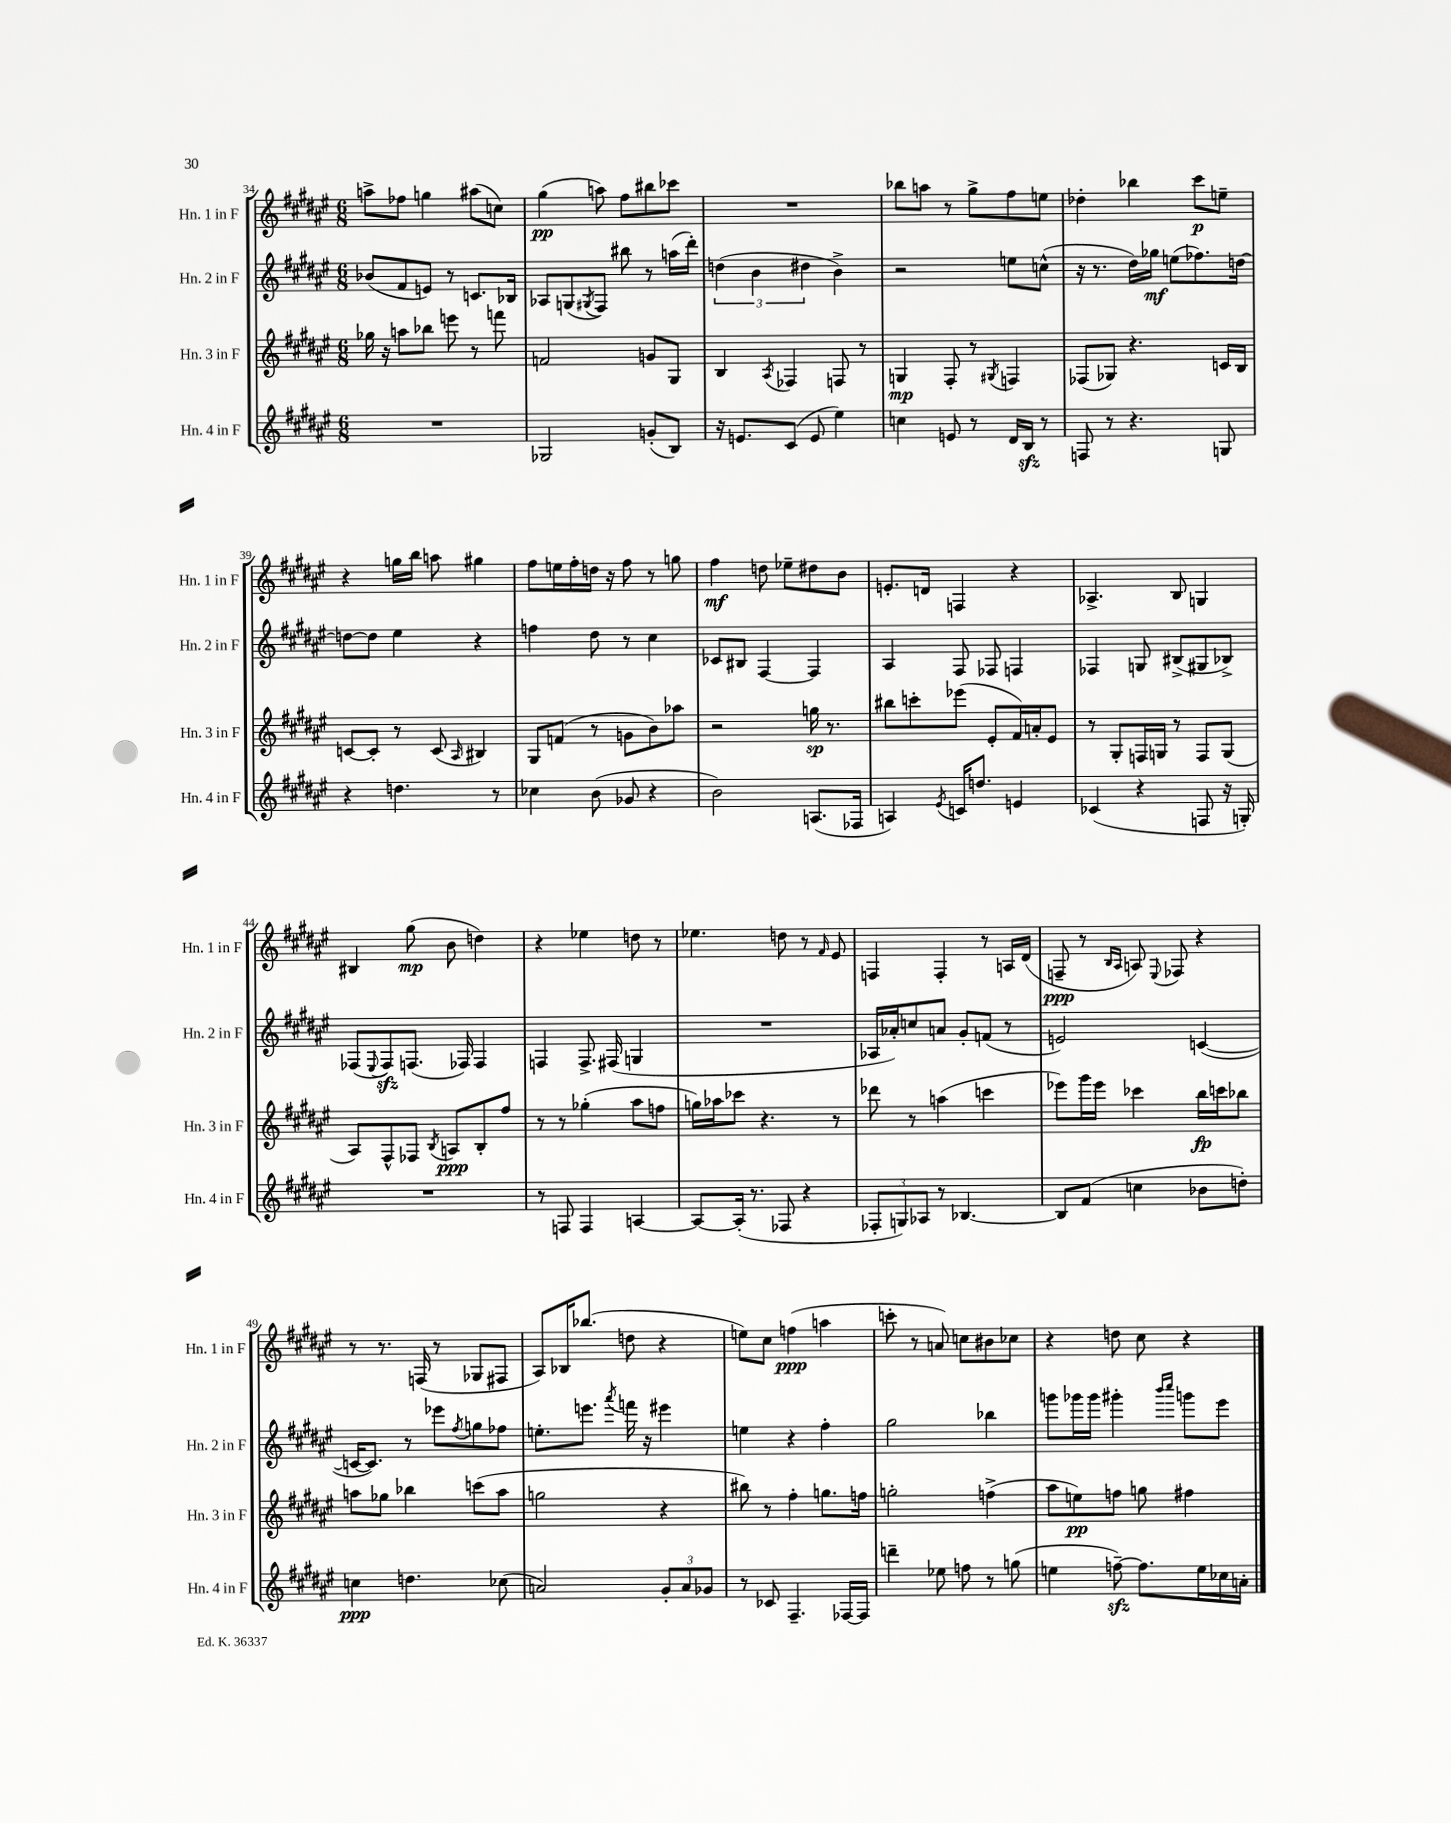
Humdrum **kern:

**kern	**kern	**kern	**kern
*staff4	*staff3	*staff2	*staff1
*clefG2	*clefG2	*clefG2	*clefG2
*k[f#c#g#d#a#e#]	*k[f#c#g#d#a#e#]	*k[f#c#g#d#a#e#]	*k[f#c#g#d#a#e#]
*M6/8	*M6/8	*M6/8	*M6/8
2.r	16gg-\	(8b-/L	8aa^\L
.	16r	.	.
.	8aa\L	8f#/	8ff-\J
.	8bb-\J	8e/J)	4gg\
.	8eee\	8r	.
.	8r	8.c/L	(8aa#\L
.	8fff\	.	8cc\J)
.	.	16B-/Jk	.
=	=	=	=
2G-/	2f/	8A-/L	(4gg#\
.	.	(8G/	.
.	.	8qG#/	.
.	.	8F#/J)	8aa\)
.	.	8bb#\	8ff#\L
(8g'/L	8g/L	8r	8bb#\
8B/J)	8G#/J	(16aa\LL	8ccc-\J
.	.	16ddd#'\JJ)	.
=	=	=	=
16r	4B/	(6dd\	2.r
8.e/L	.	.	.
.	.	6b\	.
.	8qA#/	.	.
(8c#/J	4F-/	.	.
.	.	6dd#\	.
8e/	.	.	.
4ee#\)	8F/	4b^\)	.
.	8r	.	.
=	=	=	=
4cc\	4G/	2r	8bb-\L
.	.	.	8aa\J
8e/	8F#'/	.	8r
8r	8r	.	8gg#^\L
.	8qG#/	.	.
16d#/LL	4F/	8ee\L	8ff#\
16B/JJ	.	.	.
8r	.	(8cc^^\J	8ee\J
=	=	=	=
8F/	(8F-/L	16r	4dd-'\
.	.	8.r	.
8r	8G-/J)	.	.
4.r	4.r	16dd#\LL)	4bb-\
.	.	16gg-\JJ	.
.	.	(8ee\L	.
.	.	8.ff-\)	8ccc#\L
8G/	16c/LL	.	8ee~\J
.	16B/JJ	[16dd\Jk	.
=	=	=	=
4r	[8c/L	8dd\_L	4r
.	8c'/]J	8dd\]J	.
4.dd\	8r	4ee#\	16gg\LL
.	.	.	16bb\JJ
.	(8c/	.	8aa\
.	16qqA#/	.	.
.	4B#/)	4r	4gg#\
8r	.	.	.
=	=	=	=
4cc-\	8G#/L	4ff\	8ff#\L
.	(8f/J	.	16ee\L
.	.	.	16ff#'\
(8b\	8r	8dd#\	16dd\JJ
.	.	.	16r
8g-/	8g\L	8r	8ff#\
4r	8b\)	4cc#\	8r
.	8aa-\J	.	8gg\
=	=	=	=
2b\)	2r	8c-/L	4ff#\
.	.	8B#/J	.
.	.	[4F#/	8dd\
.	.	.	8ee-~\L
(8.A/L	16gg\	4F#/]	8dd#\
.	8.r	.	.
.	.	.	8b\J
16F-/Jk	.	.	.
=	=	=	=
4A/)	8bb#\L	4A#/	8.e'/L
.	8ccc'\	.	.
.	.	.	16d/Jk
8qe#/	.	.	.
16c/LK	(8eee-\J	8F#/	4F/
8.dd/J	.	.	.
.	8e#'/L	8F-/	.
4e/	16f#/L)	4F/	4r
.	16a'/J	.	.
.	8e#/J	.	.
=	=	=	=
(4c-/	8r	4F-/	4.A-^/
.	8G#'/L	.	.
4r	16F/L	8G/	.
.	16G/JJ	.	.
.	8r	(8B#^/L	8B/
8F/	8F/L	8G#/	4G/
16r	(8G/J	8B-^/J)	.
16G'/)	.	.	.
=	=	=	=
2.r	8A#/L)	(8F-/L	4B#/
.	.	8qqE#/	.
.	8F#^^/	8F-/)	.
.	8F-/J	(8.F/J	(8gg#\
.	8qB/	.	.
.	8A/L	.	8b\
.	.	16F-/)	.
.	8B'/	4F-/	4dd\)
.	8ff#/J	.	.
=	=	=	=
8r	8r	4F/	4r
8F/	8r	.	.
4F/	(4gg-'\	8.F^/	4ee-\
.	.	(16F#/	.
[4A/	8aa#\L	4G/	8dd\
.	8ff\J	.	8r
=	=	=	=
8A/_L	16gg\LL)	2.r	4.ee-\
.	16aa-\J	.	.
(16A'/]Jk	8ccc-\J	.	.
8.r	.	.	.
.	4.r	.	.
8F-/	.	.	8dd\
4r	.	.	8r
.	.	.	16qqf#/
.	8r	.	8e#/
=	=	=	=
12F-'/L	8ddd-\	16A-/LL	4F/
.	.	16a-'/J)	.
12G/)	.	.	.
.	8r	8cc/	.
12A-/J	.	.	.
8r	(4aa\	8a/J	4F'/
[4.B-/	.	8g#'/L	.
.	4ccc\	(8f/J	8r
.	.	8r	16A/LL
.	.	.	(16d#/JJ
=	=	=	=
8B-/]L	8eee-\L)	2e/)	8F~/
(8f#/J	16ggg#\L	.	8r
.	16eee-\JJ	.	.
.	.	.	16qqB/LL
.	.	.	16qqA#/JJ
4cc\	4ccc-\	.	8A/)
.	.	.	8qqE#/
.	.	.	8F-/
8b-\L	16bb\LL	([4c/	4r
.	16ccc\J	.	.
8dd'\J)	8bb-\J	.	.
=	=	=	=
4cc\	8aa\L	16c/_LK	8r
.	.	8.c/]J)	.
.	8gg-\J	.	8.r
4.dd\	4bb-\	8r	.
.	.	.	(16F/
.	.	8eee-\L	8r
.	.	8qff#/	.
.	(8ccc\L	8gg\	8G-/L
(8cc-\	8aa\J	8ff-\J	8F#/J
=	=	=	=
2a/)	2gg\	8.ee'\L	8A#/L)
.	.	.	16B-/K
.	.	8.eee\J	(8.bb-/J
.	.	8qaaa#/	.
.	.	16fff\	8dd\
.	.	16r	.
12g#'/L	4r	4eee#\	4r
12a/	.	.	.
12g-/J	.	.	.
=	=	=	=
8r	8bb#\)	4ee\	8ee\L)
8c-/	8r	.	8cc#\J
4.F#~/	4ff#'\	4r	(4ff\
.	8.gg\L	4ff#'\	4aa\
[16F-/LL	.	.	.
16F-/]JJ	16ff\Jk	.	.
=	=	=	=
4ddd~\	2gg'\	2gg#\	8ccc'\
.	.	.	8r
8ee-\	.	.	8a/)
8ff\	.	.	8cc\L
8r	(4ff^\	4bb-\	8b#\
(8gg\	.	.	8cc-\J
=	=	=	=
4ee\	8aa#\L	8ggg\L	4r
.	8ee\)	16ggg-\L	.
.	.	16ggg-\JJ	.
[8ff~\)	8ff\J	4ggg#'\	8dd\
8.ff\]L	8gg\	.	8cc#\
.	.	16qqbbb/LL	.
.	.	16qqcccc#/JJ	.
.	4ff#\	8ggg\L	4r
16ee\L	.	.	.
16cc-\	.	8eee#\J	.
16a'\JJ	.	.	.
==	==	==	==
*-	*-	*-	*-
